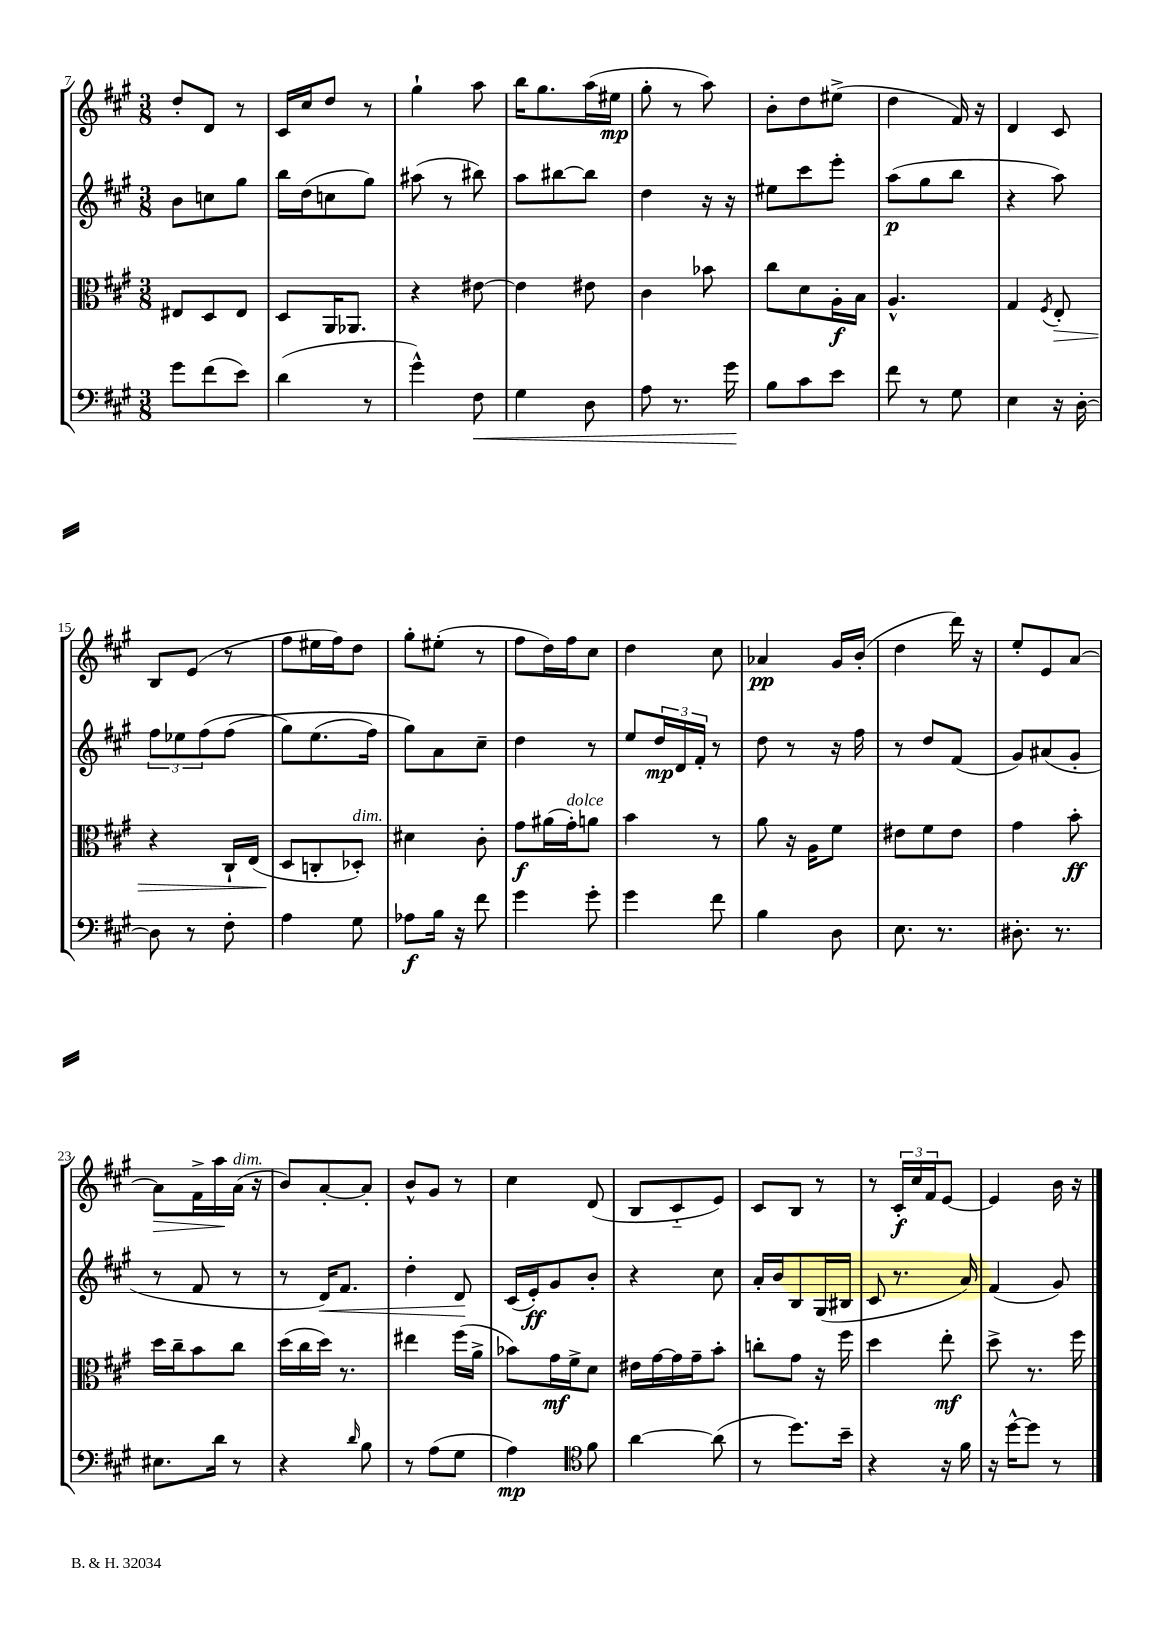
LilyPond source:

<<
\new StaffGroup <<
\new Staff = "s0" {
    \clef treble \key a \major \numericTimeSignature \time 3/8
    d''8-. d'8 r8 |
    cis'16 cis''16 d''8 r8 |
    gis''4-! a''8 |
    b''16 gis''8. a''16( eis''16\mp |
    gis''8-. r8 a''8) |
    b'8-. d''8 eis''8->( |
    d''4 fis'16) r16 |
    d'4 cis'8 |
    b8 e'8( r8 |
    fis''8 eis''16 fis''16) d''8 |
    gis''8-. eis''8-.( r8 |
    fis''8 d''16) fis''16 cis''8 |
    d''4 cis''8 |
    aes'4\pp gis'16 b'16-.( |
    d''4 d'''16) r16 |
    e''8-. e'8 a'8~ |
    a'8\> fis'16-> a''16\! a'16^\markup { \italic "dim." }( r16 |
    b'8) a'8~-. a'8-. |
    b'8-^ gis'8 r8 |
    cis''4 d'8( |
    b8 cis'8-_ e'8) |
    cis'8 b8 r8 |
    r8 \tuplet 3/2 { cis'16-.\f cis''16 fis'16 } e'8~ |
    e'4 b'16 r16 \bar "|." |
}
\new Staff = "s1" {
    \clef treble \key a \major \numericTimeSignature \time 3/8
    b'8 c''8 gis''8 |
    b''16 d''16( c''8 gis''8) |
    ais''8( r8 bis''8) |
    a''8 bis''8~ bis''8 |
    d''4 r16 r16 |
    eis''8 cis'''8 e'''8-. |
    a''8\p( gis''8 b''8 |
    r4 a''8) |
    \tuplet 3/2 { fis''8 ees''8 fis''8( } fis''8\( |
    gis''8) e''8.( fis''16) |
    gis''8\) a'8 cis''8-- |
    d''4 r8 |
    e''8 \tuplet 3/2 { d''16\mp d'16 fis'16-. } r8 |
    d''8 r8 r16 fis''16 |
    r8 d''8 fis'8( |
    gis'8) ais'8( gis'8-. |
    r8 fis'8 r8 |
    r8 d'16\<) fis'8. |
    d''4-. d'8\! |
    cis'16( e'16-.\ff) gis'8 b'8-. |
    r4 cis''8 |
    a'16-. b'16 b8 gis16( bis16 |
    cis'8 r8. a'16) |
    fis'4( gis'8) \bar "|." |
}
\new Staff = "s2" {
    \clef alto \key a \major \numericTimeSignature \time 3/8
    eis8 d8 eis8 |
    d8 a,16 aes,8. |
    r4 eis'8~ |
    eis'4 eis'8 |
    cis'4 bes'8 |
    cis''8 d'8 a16-.\f b16 |
    a4.-^ |
    gis4 \acciaccatura { fis8 } e8-.\> |
    r4 cis16-! e16( |
    d8\! c8-. des8-.^\markup { \italic "dim." }) |
    dis'4 cis'8-. |
    gis'8\f ais'16( gis'16-.^\markup { \italic "dolce" }) a'8 |
    b'4 r8 |
    a'8 r16 a16 fis'8 |
    eis'8 fis'8 eis'8 |
    gis'4 b'8-.\ff |
    d''16 cis''16-- b'8 cis''8 |
    d''16( cis''16 d''16) r8. |
    eis''4 fis''16( a'16-> |
    bes'8) gis'16\mf fis'16-> d'8 |
    eis'16 gis'16~ gis'16 gis'16-- b'8-. |
    c''8-. gis'8 r16 fis''16 |
    d''4 e''8-.\mf |
    d''8-> r8. fis''16 \bar "|." |
}
\new Staff = "s3" {
    \clef bass \key a \major \numericTimeSignature \time 3/8
    gis'8 fis'8( e'8) |
    d'4( r8 |
    gis'4-^) fis8\< |
    gis4 d8 |
    a8 r8. gis'16\! |
    b8 cis'8 e'8 |
    fis'8 r8 gis8 |
    e4 r16 d16~-. |
    d8 r8 fis8-. |
    a4 gis8 |
    aes8\f b16 r16 fis'8 |
    gis'4 gis'8-. |
    gis'4 fis'8 |
    b4 d8 |
    e8. r8. |
    dis8.-. r8. |
    eis8. d'16 r8 |
    r4 \grace { d'16 } b8 |
    r8 a8( gis8 |
    a4\mp) \clef tenor fis'8 |
    a'4~ a'8( |
    r8 d''8.) b'16-- |
    r4 r16 fis'16 |
    r16 d''16~-^ d''8 r8 \bar "|." |
}
>>
>>
\layout { \context { \Score currentBarNumber = #7 } }
